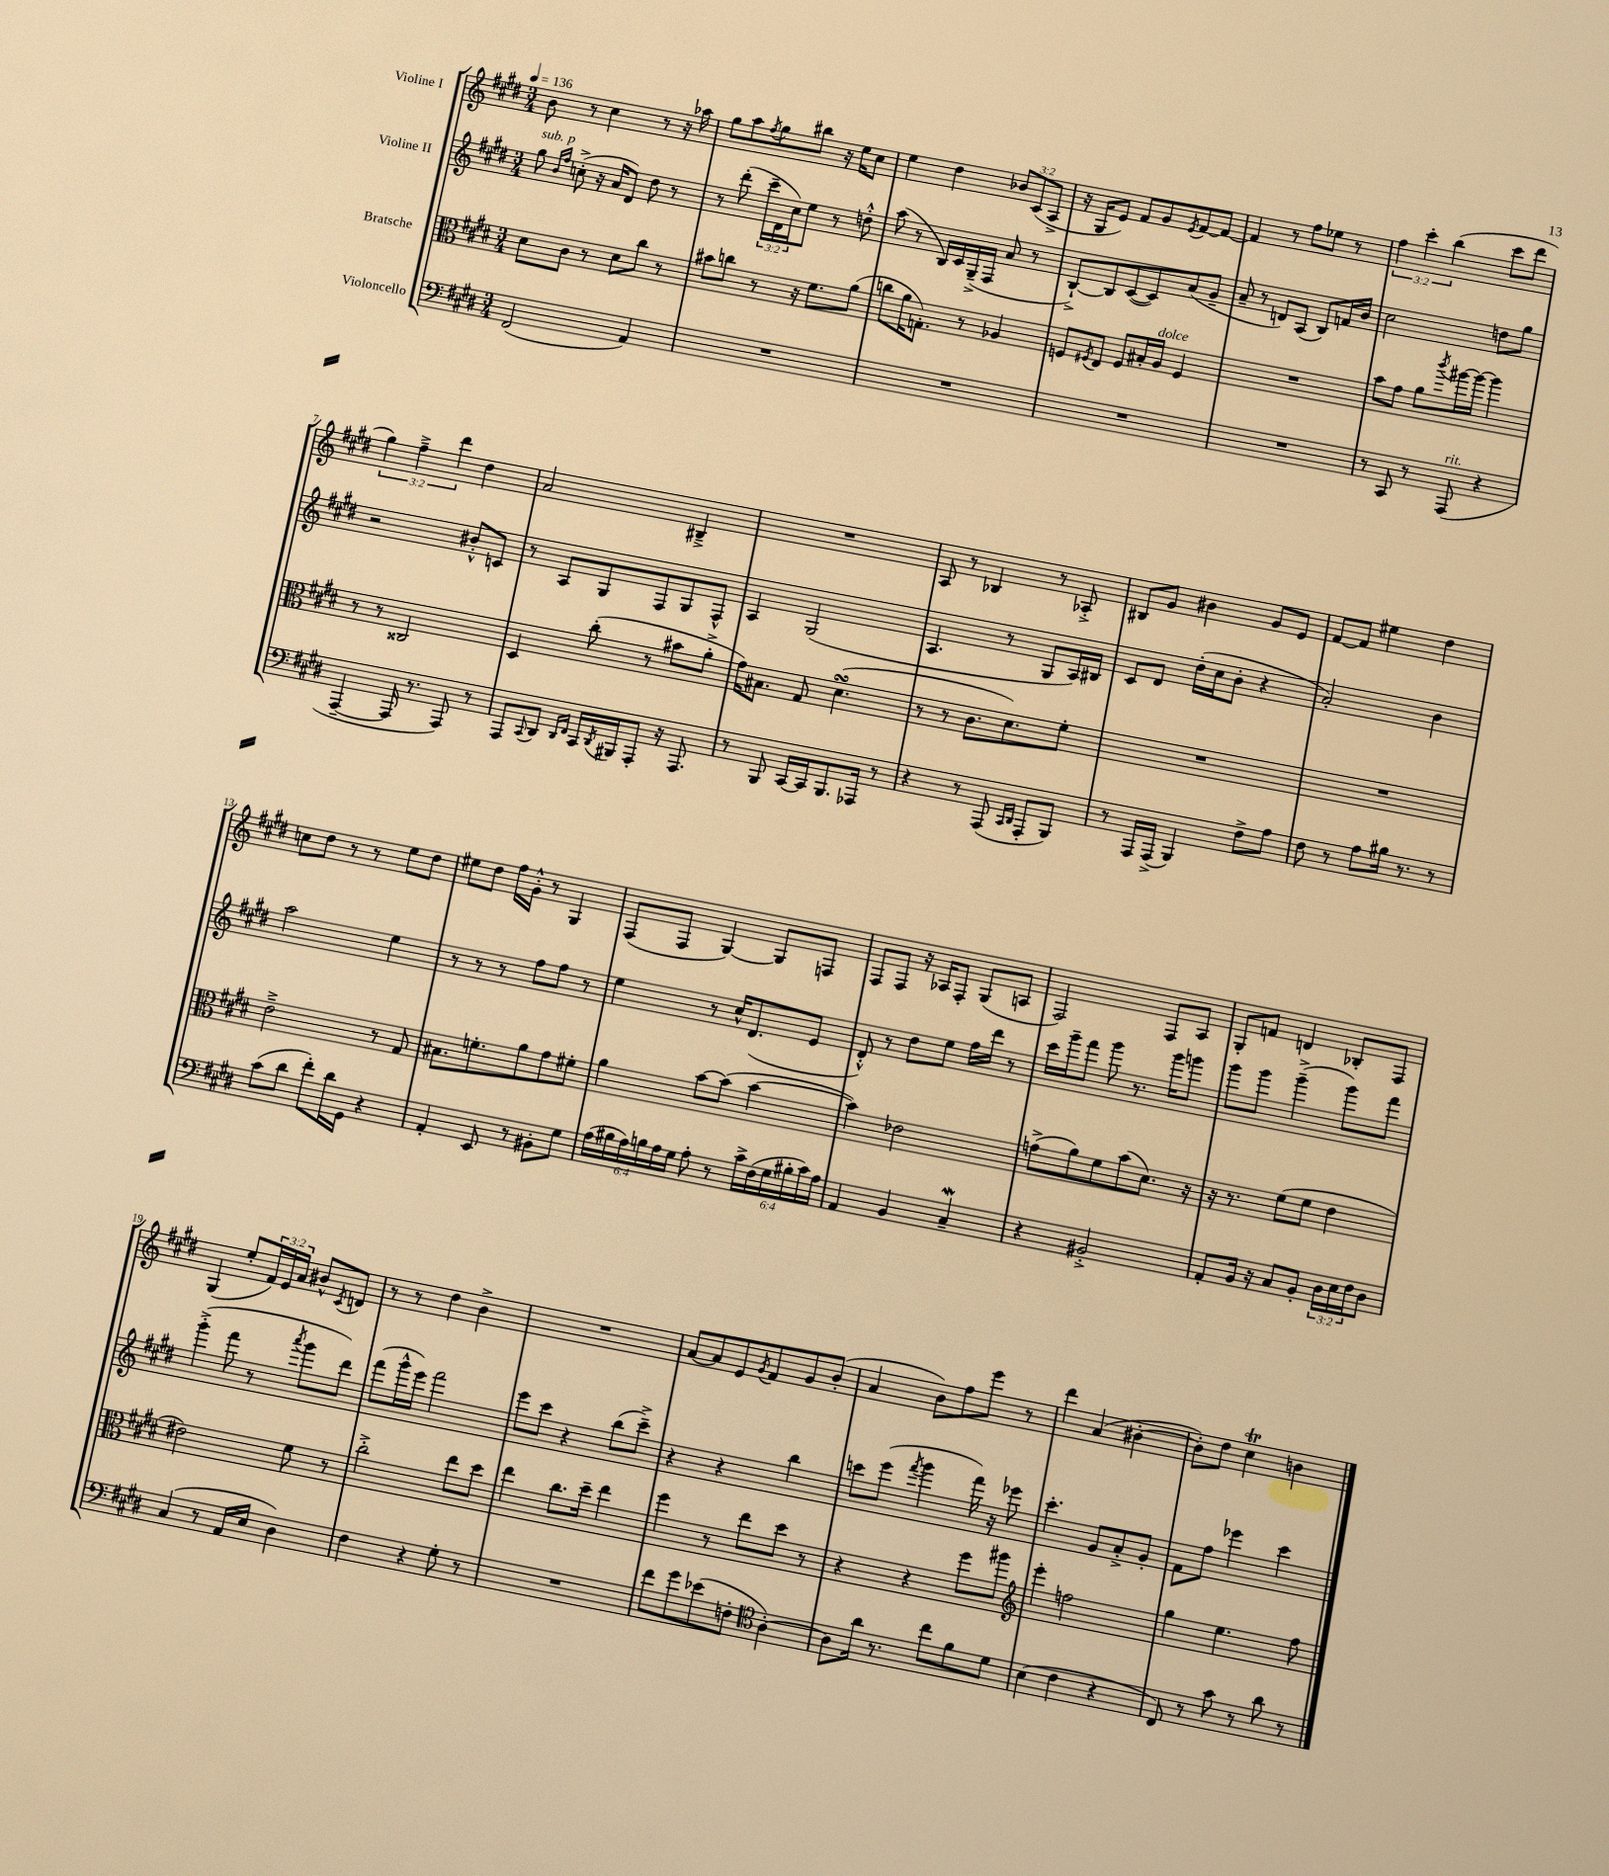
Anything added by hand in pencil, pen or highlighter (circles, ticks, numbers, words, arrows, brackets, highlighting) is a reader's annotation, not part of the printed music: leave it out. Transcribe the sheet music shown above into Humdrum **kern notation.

**kern	**kern	**kern	**kern
*staff4	*staff3	*staff2	*staff1
*clefF4	*clefC3	*clefG2	*clefG2
*k[f#c#g#d#]	*k[f#c#g#d#]	*k[f#c#g#d#]	*k[f#c#g#d#]
*M3/4	*M3/4	*M3/4	*M3/4
*MM136	*MM136	*MM136	*MM136
(2FF#/	8d#\L	8gg#\	8b\
.	.	16qqb/LL	.
.	.	16qqff#/JJ	.
.	8c#\J	(8cc'^\	8r
.	8r	16r	4cc#\
.	.	16a/LK	.
.	8d#\L	8d#/J)	.
4AA/)	8cc#\J	8dd#\	8r
.	8r	8r	16r
.	.	.	16aa-\
=	=	=	=
2.r	8b#\L	8r	8gg#\L
.	8cc\J	(8ddd#'\	8aa\
.	.	.	8qff#/
.	8r	24ccc#~\LL	8gg#\
.	.	24d#\	.
.	.	24cc#\J)	.
.	16r	8ee\J	8bb#\J
.	8.f#\L	.	.
.	.	8r	16r
.	.	.	16ee\LK
.	(8a\J	8dd'^^\	8cc#\J
=	=	=	=
2.r	8cc\L	(8aa\	4ee\
.	16a\K	8r	.
.	8.G'\J)	.	.
.	.	16B/LL)	4dd#\
.	.	16c#/	.
.	8r	(16G#~^/	.
.	.	16F#/JJ	.
.	4A-/	8a/	12b-/L
.	.	.	(12c#/
.	.	8r	.
.	.	.	12A^/J
=	=	=	=
2.r	8F/L	[8B`^/L)	16r
.	.	.	16G#/LK
.	8qF#/	.	.
.	8E/J	8B/]	8e/J)
.	8F#/L	([8c#/	8f#/L
.	16B#'/L	8c#/])	8g#/
.	16A/JJ	.	.
.	.	.	8qe/
.	4F#/	(8a/	[8f#/
.	.	8g#~/J	8f#/_J
=	=	=	=
2.r	2.r	8a~/	4f#/]
.	.	8r	.
.	.	8d/L)	8r
.	.	(8A/J	8ff#\L
.	.	8B/L)	8ee-\J
.	.	16f/L	8r
.	.	16b/JJ	.
=	=	=	=
8r	8b\L	2cc#\	6ff#\
8CC#/	8g#\J	.	.
.	.	.	6ccc#'\
8r	8a\L	.	.
.	.	.	(6bb\
.	8qccc#/	.	.
(8AAA/	[16aa#\L	.	.
.	16aa#\_JJ	.	.
4r	4aa#\]	8dd\L	8ccc#\L
.	.	8gg#\J	8ddd#\J
=	=	=	=
[4AAA~/	8r	2r	6gg#\)
.	8r	.	.
.	.	.	6ff#~^\
16AAA/]	2C##/	.	.
8.r	.	.	.
.	.	.	6ddd#\
8AAA/)	.	8b#'^^/L	4dd#\
8r	.	8c/J	.
=	=	=	=
8AAA/L	4D#/	8r	2a/
8qqCC#/	.	.	.
8DD#/J	.	8A/L	.
16qqDD#/LL	.	.	.
16qqFF#/JJ	.	.	.
16CC#/LL	(8cc#'\	8G#/	.
8qDD#/	.	.	.
16BBB#/J	.	.	.
8AAA'/J	8r	8F#/	.
16r	8b#\L	8G#/	4B#~^/
8.AAA/	.	.	.
.	8a'^\J	8F#^^/J	.
=	=	=	=
8r	16g#\LK)	4A/	2.r
.	8.B#\J	.	.
8BBB/	.	.	.
[16CC#/LL	8G#/	(2G#/	.
16CC#/]J	.	.	.
8.BBB/	(4.d#\	.	.
16AAA-/Jk	.	.	.
8r	.	.	.
=	=	=	=
4r	8r	4.A/	8A/
.	8r	.	8r
8r	8.c#\L	.	4B-/
(8AAA/	.	8r	.
.	8.d#\)	.	.
16qqCC#/LL	.	.	.
16qqDD#/JJ	.	.	.
8AAA'/L	.	8G#/L	8r
8BBB/J)	8f#'\J	16A/L)	8A-'^/
.	.	16B#/JJ	.
=	=	=	=
8r	2.r	8c#/L	8B#/L
16AAA/LL	.	8d#/J	8g#/J
(16AAA^/JJ	.	.	.
4BBB/)	.	(16dd#'\LL	4b#\
.	.	16cc#\J	.
.	.	8b'\J	.
8F#^\L	.	4r	8g#/L
8A\J	.	.	8e/J
=	=	=	=
8F#\	2.r	2a'/)	[8f#/L
8r	.	.	8f#/]J
8A\L	.	.	4ee#\
16B#\Jk	.	.	.
8.r	.	.	.
.	.	4b\	4dd#\
8r	.	.	.
=	=	=	=
(8c#\L	2e~^\	2aa\	8cc\L
8d#\J	.	.	8dd#\J
8f#'\L)	.	.	8r
16d#\L	.	.	8r
16GG#\JJ	.	.	.
4r	8r	4ee\	8ee\L
.	8G#/	.	8dd#\J
=	=	=	=
4AA'/	8.B#\L	8r	8ee#\L
.	.	8r	8dd#\J
.	8.f'\	.	.
8EE/	.	8r	16ff#\LL
.	.	.	16g#'^^\JJ
8r	8a\	8ff#\L	8r
8BB#'\L	8g#\	8ff#\J	4G#/
8G#\J	8f#'\J	8r	.
=	=	=	=
(24A\LL	4a\	4ee\	(8F#/L
24B#\	.	.	.
24A\)	.	.	.
24B\	.	.	8F#/J
24A\	.	.	.
24G#\JJ	.	.	.
8A'\	[8b\L	8r	[4G#/)
8r	(8b\]J	16cc#^^/LK	.
.	.	(8.d#/	.
24c#^\LL	[4b\	.	8G#/]L
(24F#\	.	.	.
24G#\	.	.	.
24B#'\	.	8e/J	8F/J
24c#\)	.	.	.
24A\JJ	.	.	.
=	=	=	=
4AA/	4b\])	8d#'^^/)	8F#/L
.	.	8r	8F#/J
4BB/	2e-\	8dd#\L	16r
.	.	.	16A-/LK
.	.	8ee\J	8F#'/J
4C#~/	.	16ff#\LL	(8G#/L
.	.	16ddd#\JJ	.
.	.	8r	8A/J
=	=	=	=
4r	(8g^\L	16ccc#\LL	2F#/)
.	.	16ggg#~\J	.
.	8a\)	8fff#\J	.
2BB#'^/	8f#\	8ggg#\	.
.	(8b\	8.r	.
.	8.d#\J)	.	8F#/L
.	.	16ggg#\LK	.
.	.	8ggg\J	8A/J
.	16r	.	.
=	=	=	=
8AA'/L	16r	8ggg#\L	8G#'/L
.	8.r	.	.
16BB/Jk	.	8ggg#\J	8f/J
16r	.	.	.
8C#/L	(8f#\L	(4ggg#~^\	4d/
8BB'/J	8f#\J	.	.
24D#\LL	4e\	8ggg#\L)	8B-'/L
24E\	.	.	.
24F#\J	.	.	.
8D#\J	.	8fff#\J	8F#/J
=	=	=	=
(4C#/	2e#\)	(4ggg#'^\	(4G#/
8r	.	8fff#\	8ee'/L
16AA/LL	.	8r	24f#/L)
.	.	.	24e/
16E/JJ	.	.	.
.	.	.	24a/JJ
.	.	8qaaa/	.
4D#\)	8f#\	8ggg#\L	8b#^^/L
.	.	.	8qc#/
.	8r	8ddd#\J)	8d/J
=	=	=	=
4F#\	2cc#'^\	(8fff#\L	8r
.	.	16ggg#^^\L	8r
.	.	16eee\JJ)	.
4r	.	2fff#\	4dd#\
8G#'\	8ee\L	.	4b^\
8r	8dd#\J	.	.
=	=	=	=
2.r	4ee\	8eee\L	2.r
.	.	8ccc#\J	.
.	8.cc#\L	4r	.
.	16dd#~\Jk	.	.
.	4ee\	(8bb\L	.
.	.	8ccc#~^\J)	.
=	=	=	=
8f#\L	4ff#\	4r	[8a/L
8g#\	.	.	8a/]
(8e-\	8r	4r	8e/
.	.	.	8qg#/
8F'\J	8ee\L	.	8f#/
*clefC4	*	*	*
[4A'\)	8dd#\J	4bb\	8g#/
.	8r	.	(8b'/J
=	=	=	=
8A\]L	4r	8ccc\L	4a/
16a\Jk	.	(8eee\J	.
8.r	.	.	.
.	.	8qfff#/	.
.	4r	4ggg#\	8b\L)
8cc#\L	.	.	8ff#\
8f#\	8ff#\L	16fff#\)	8eee\J
.	.	16r	.
8d#\J	8aa#\J	8eee-\	8r
=	=	=	=
*	*clefG2	*	*
(4B\	4eee'\	4.ccc#'\	4ddd#\
4c#\	2ff\	.	(4a/
.	.	8g#/L	.
4r	.	8a'^/	[4b#'\
.	.	8g#'/J	.
=	=	=	=
8C#/)	4gg#\	8f#\L	8b#'\]L)
8r	.	8ff#\J	8dd#\J
8g#\	4.ee\	4eee-\	4cc#\
8r	.	.	.
8a\	.	4ccc#\	4b\
8r	8ff#\	.	.
==	==	==	==
*-	*-	*-	*-
